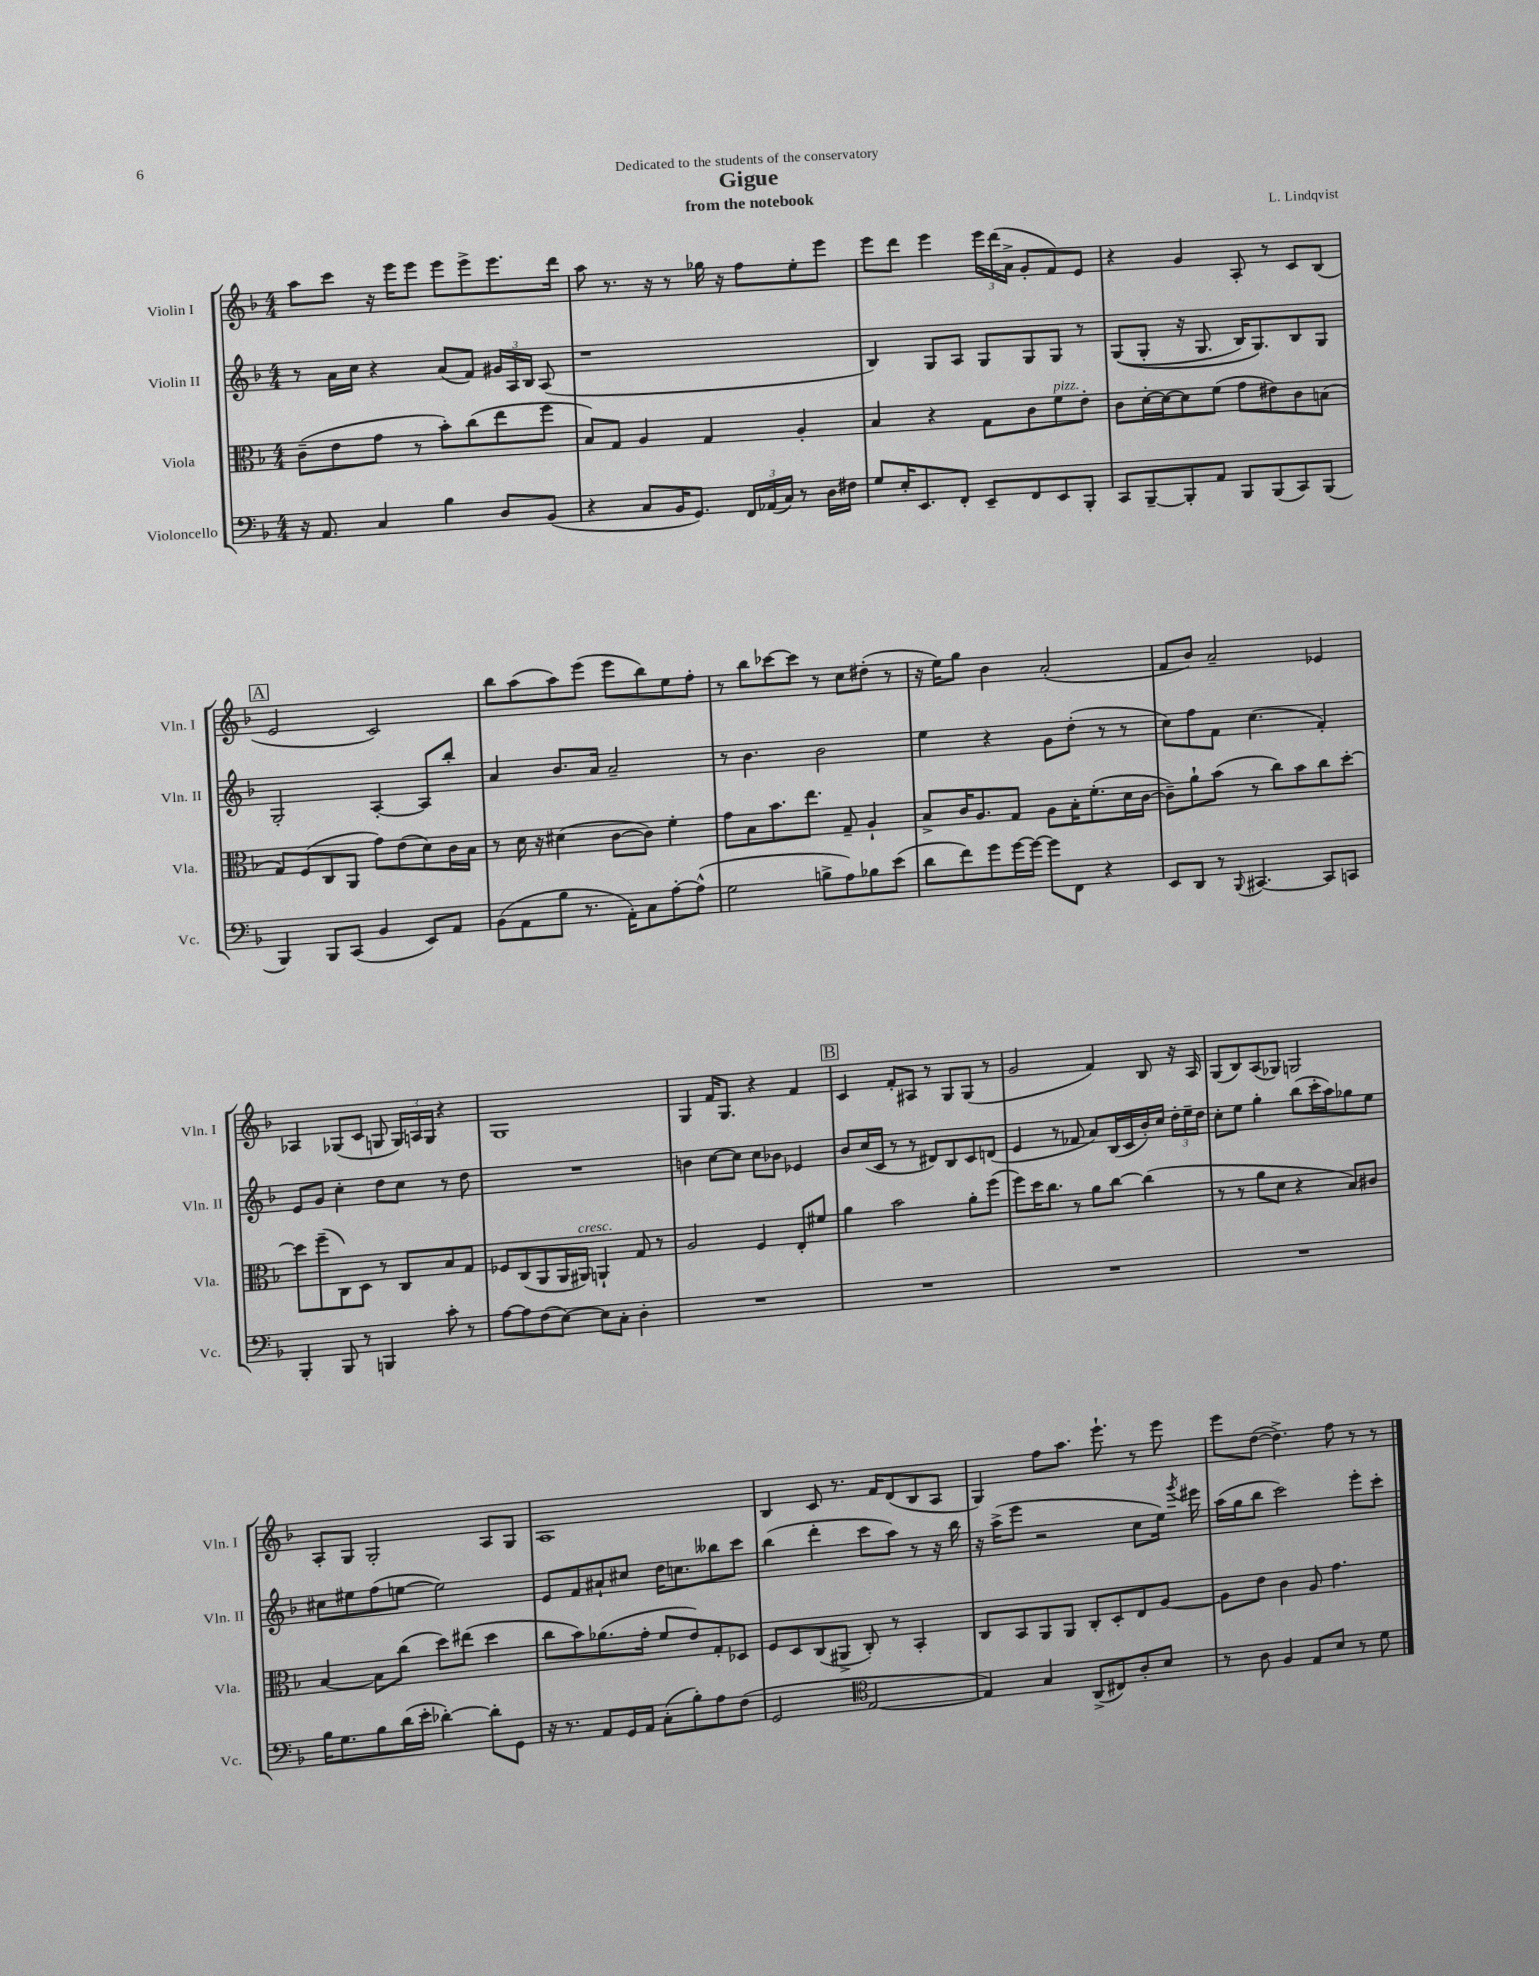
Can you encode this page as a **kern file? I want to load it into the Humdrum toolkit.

**kern	**kern	**kern	**kern
*staff4	*staff3	*staff2	*staff1
*clefF4	*clefC3	*clefG2	*clefG2
*k[b-]	*k[b-]	*k[b-]	*k[b-]
*M4/4	*M4/4	*M4/4	*M4/4
16r	(8c~	8r	8aa
8.AA	.	.	.
.	8e	16a	8ccc
.	.	16cc	.
4C	8g	4r	16r
.	.	.	16eee
.	8r	.	8eee
4B-	8b-')	(8a	8eee
.	(8cc	8f)	8eee^
8D	8ee	24g#	8.eee
.	.	24A	.
.	.	24B-	.
(8BB-	8ff	(8A	.
.	.	.	16ddd
=	=	=	=
4r	8B-)	1r	8aa
.	8G	.	8.r
8C	4A	.	.
.	.	.	16r
16BB-	.	.	8r
8.GG)	.	.	.
.	4G	.	16gg-
.	.	.	16r
24FF	.	.	8ff
(24AA-	.	.	.
24C)	.	.	.
8r	4A'	.	8ee'
16D	.	.	8eee
16F#	.	.	.
=	=	=	=
8G	4B-	4B-)	8eee
16E'	.	.	8ddd
8.EE	.	.	.
.	4r	8G	4eee
8FF'	.	8A	.
8EE~	8G	8G	24eee
.	.	.	(24ddd
.	.	.	24a^
8FF	8c	8G	8g'
8EE	8f	8G	8f)
8BBB-'	8e'	8r	8e
=	=	=	=
8CC	8c	&((8G	4r
[8BBB-~	[16d'	8G'	.
.	16d_	.	.
8BBB-']	8d]	16r	4g
.	.	8.G	.
8AA	(8f	.	.
8BBB-	8g	16B-)	8A'
.	.	8.G&)	.
(8BBB-	8e#)	.	8r
8CC)	8c	8B-	8c
(8BBB-	(8B	8G	(8B-
=	=	=	=
4BBB-)	8G)	2G'	2e
.	(8F	.	.
8BBB-	8C	.	.
(8CC	8AA	.	.
4BB-	8g)	[4A'	2c)
.	(8e	.	.
8EE)	8d)	8A]	.
8AA	16c	8bb-'	.
.	16B-	.	.
=	=	=	=
(8BB-	8r	4a	8bb-
8AA	16d	.	(8aa
.	16r	.	.
8B-	(4d#	8.b-	8aa)
8.r	.	.	(8eee
.	.	16a	.
.	[8c	2a~	8eee
16AA')	.	.	.
8C	8c])	.	8bb-)
[8A'	4f'	.	8ee
(8A^^]	.	.	8ff'
=	=	=	=
2G	8g	8r	8r
.	8B-	4.b-	8bb-
.	8.b-	.	[8ccc-
.	.	.	8ccc-]
.	8.ee	.	.
8B^	.	2b-	8r
8A)	8G~	.	8cc
8B-	4A`	.	(8dd#'
(8e	.	.	8r
=	=	=	=
8d	8B-^	4ee	16r
.	.	.	16ee)
8f)	16c	.	8gg
.	8.A	.	.
8g	.	4r	4b-
[16g	8G	.	.
16g_	.	.	.
8g]	8A	8g	(2a'
8FF	16B-'	(8dd'	.
.	(8.f'	.	.
4r	.	8r	.
.	16d	8r	.
.	[16c	.	.
=	=	=	=
8EE	8c~])	8cc)	8f
8DD	8a`	8ff	8b-)
8r	(8b-	8f	2a~
8qqBBB-	.	.	.
[4.CC#	8r	(4.cc	.
.	8cc)	.	.
.	8b-	.	.
8CC#]	8cc	4f')	4e-
8CC	[8dd'	.	.
=	=	=	=
4BBB-'	8dd]	8e	4A-
.	(8ff~	8g	.
8BBB-	8C)	4cc'	(8G-
8r	8D	.	8c
4BBB	8r	8dd	8G
.	8C	8cc	24G)
.	.	.	24A
.	.	.	24G
8c'	8B-	8r	4r
8r	8G	8dd	.
=	=	=	=
[8A	8F-	1r	1G
8A]	(8C	.	.
(8F	8AA	.	.
[8E)	16AA	.	.
.	16AA#)	.	.
8E]	4AA`	.	.
8C'	.	.	.
4D'	8G	.	.
.	8r	.	.
=	=	=	=
1r	2A	4b	4G
.	.	[8cc	16f
.	.	.	8.G
.	.	8cc]	.
.	4F	8cc	4r
.	.	8b-	.
.	8E'	4e-	4f
.	8f#	.	.
=	=	=	=
1r	4a	8b-	4c
.	.	(16cc	.
.	.	16c	.
.	2b-	8r	8f'
.	.	8r	8A#
.	.	8d#)	8r
.	.	8B-	8G
.	8a'	8c	(8G
.	(8ff	(8d	8r
=	=	=	=
1r	8ff)	4e	2g
.	16dd	.	.
.	8.cc	.	.
.	.	8r	.
.	8r	8f-	.
.	8a	8a)	4f)
.	[8cc	(16B-	.
.	.	16c	.
.	(4cc]	16b-')	8B-
.	.	16cc	.
.	.	24dd'	16r
.	.	24ee~	.
.	.	.	16A
.	.	24dd	.
=	=	=	=
1r	8r	8cc'	(8G
.	8r	8ee	8B-)
.	8a	4gg'	(8A
.	8d	.	8G-)
.	4r	(8bb-	2G
.	.	16ccc'	.
.	.	16aa)	.
.	8B-)	8gg-	.
.	8c#	8ee	.
=	=	=	=
16B-	[4B-	8cc#	8A'
8.G	.	.	.
.	.	8ee#	8G
8B-	8B-]	(8ff	2G'
(16d	(8cc	[8ee	.
16e'	.	.	.
[4d-')	8dd)	2ee])	.
.	(8ee#	.	.
8d-']	4dd	.	8A
8GG	.	.	8G
=	=	=	=
16r	8cc	8e	1A
8.r	.	.	.
.	8b-)	8f	.
8AA	(8.a-	8a#`	.
16GG	.	8cc#	.
16AA	16g'	.	.
(8C'	8f	16dd	.
.	.	8.cc	.
8B-')	8e)	.	.
8A	8G'	8bb--	.
(8F	8D-	8ccc	.
=	=	=	=
2GG	8F	(4bb-	4B-
.	8D	.	.
.	(8C	4ddd'	8c
.	8AA#^	.	8.r
*clefC4	*	*	*
[2E	8C')	8ccc	.
.	.	.	16f
.	8r	8aa)	(8d
.	4BB-'	8r	8B-
.	.	16r	8A
.	.	16bb-	.
=	=	=	=
4E])	8C	16r	4G)
.	.	(16aa^	.
.	8BB-	8eee	.
4G	8AA	2r	8ff
.	8AA	.	8.aa
(8AA^	8C'	.	.
.	.	.	8.eee`
8C#)	8D'	.	.
8A'	8E	8cc	8r
8B-	[8A	16ee)	8eee
.	.	8qggg	.
.	.	16eee#	.
=	=	=	=
8r	8A]	(16aa	8eee
.	.	16gg	.
8A	8e	8bb-	([8dd
4F	4c	2ccc)	4.dd^])
8E	8A	.	.
8B-	4.g	.	8ff
8r	.	8eee'	8r
8d	.	8ccc'	8r
==	==	==	==
*-	*-	*-	*-
